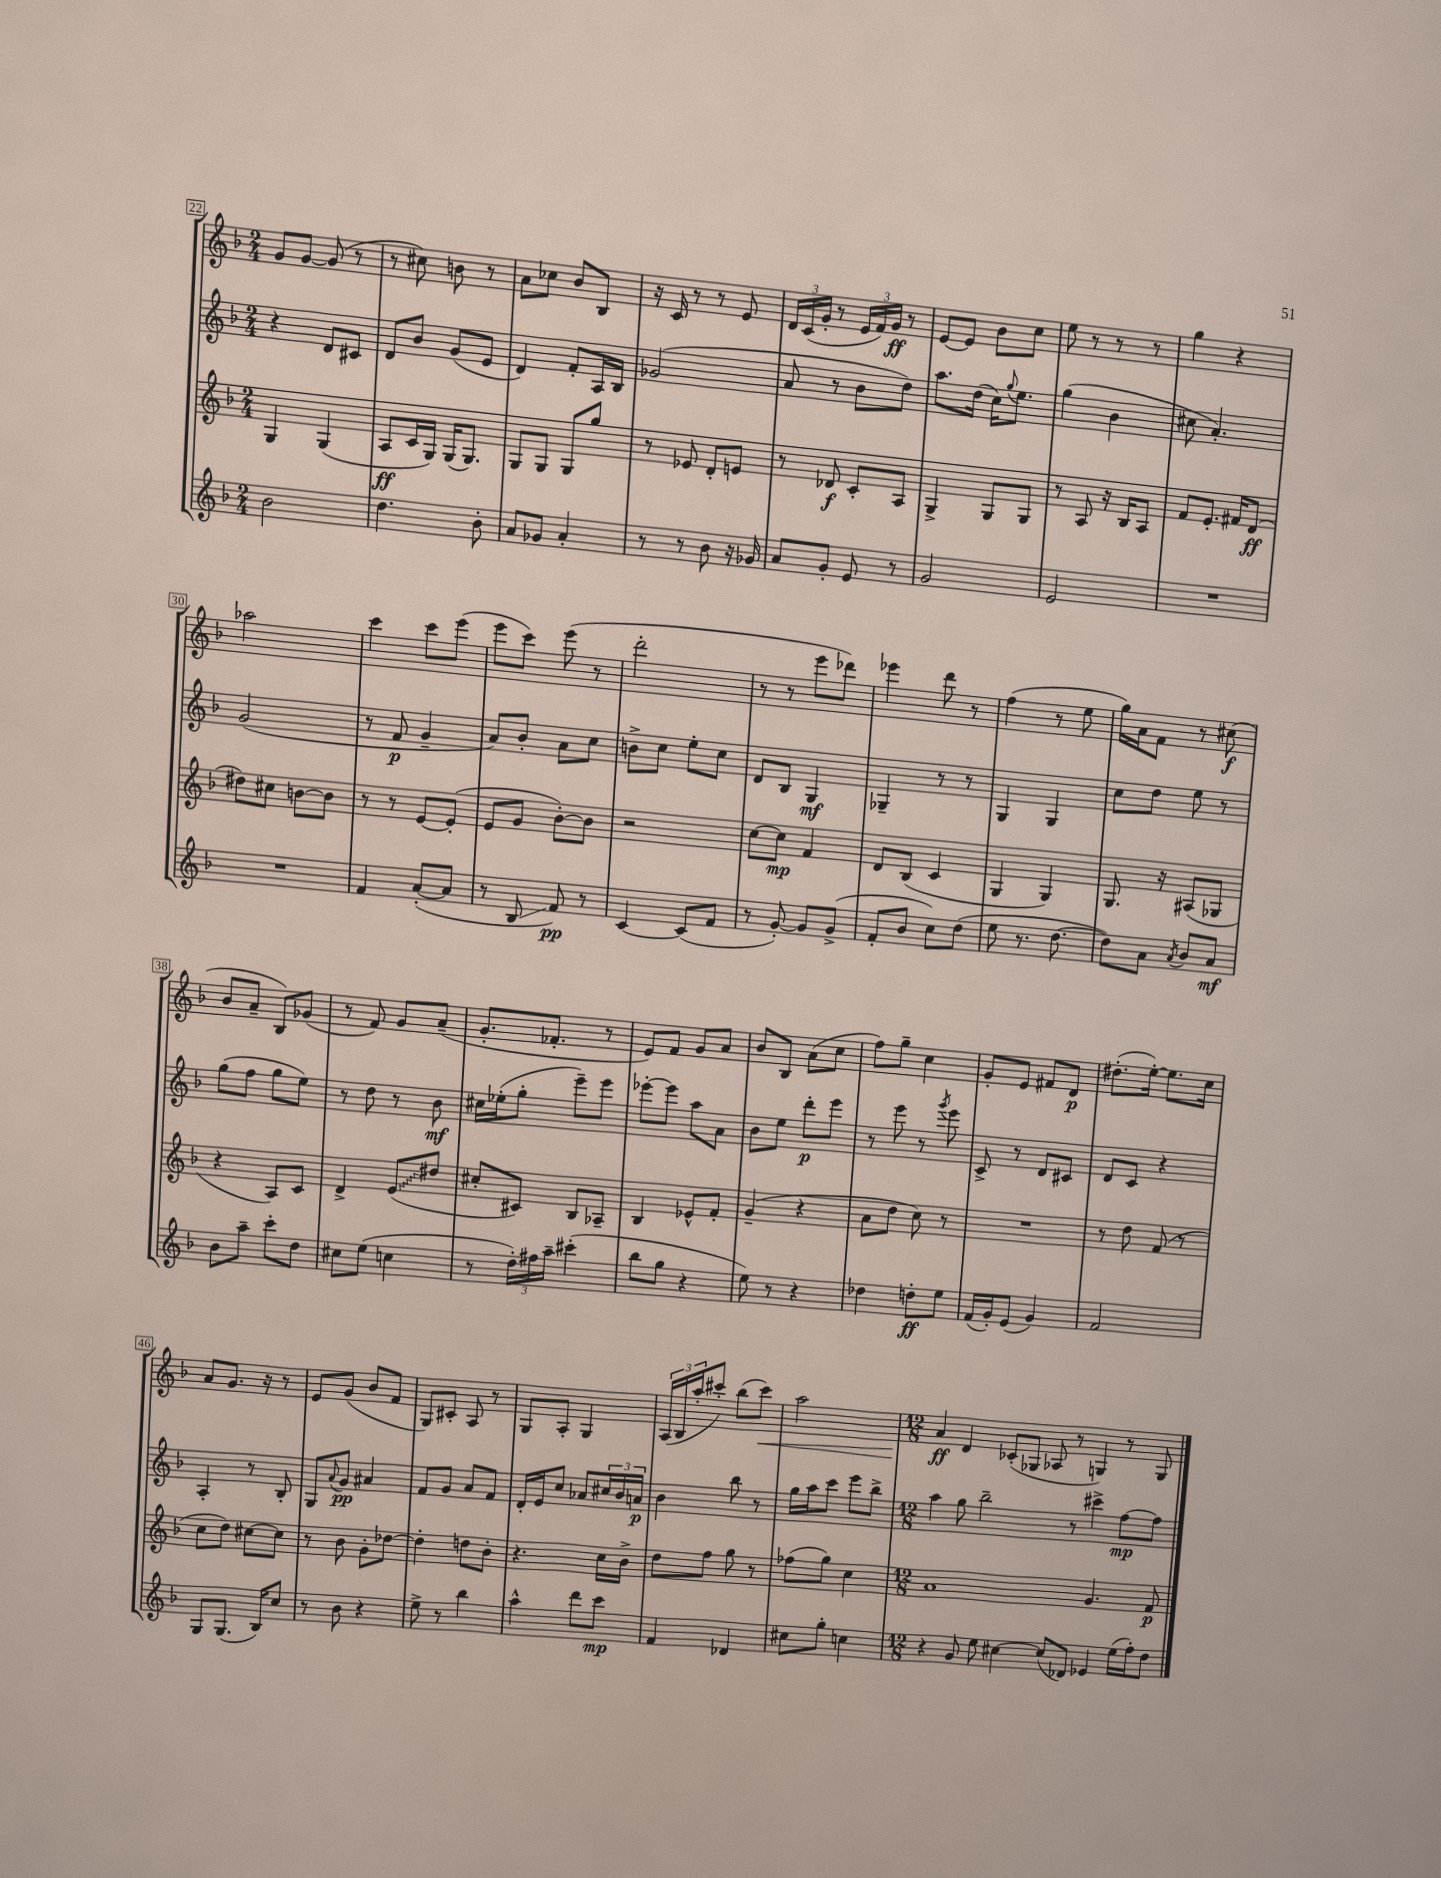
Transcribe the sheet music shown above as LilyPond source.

<<
\new StaffGroup <<
\new Staff = "s0" {
    \clef treble \key f \major \numericTimeSignature \time 2/4
    g'8 g'8~ g'8( r8 |
    r8 cis''8) b'8 r8 |
    a'8 ces''8 bes'8 bes8 |
    r16 c'16 r8 r8 e'8 |
    \tuplet 3/2 { d'16 c'16( g'16-. } r8 \tuplet 3/2 { e'16 f'16) g'16\ff } r8 |
    e'8~ e'8 bes'8 c''8 |
    e''8 r8 r8 r8 |
    g''4 r4 |
    aes''2 |
    c'''4 c'''8 e'''8( |
    e'''8 c'''8) e'''8( r8 |
    d'''2-. |
    r8 r8 e'''8 des'''8) |
    ees'''4 d'''8 r8 |
    f''4( r8 e''8 |
    g''16) a'16 f'8 r8 cis''8\f( |
    bes'8 a'8-- bes8) ges'8( |
    r8 f'8) g'8 a'8--( |
    g'8.-. fes'8.-. r8 |
    e'8) f'8 g'8 a'8 |
    bes'8 bes8 a'8( c''8 |
    f''8) g''8-- c''4 |
    g'8-. e'8 fis'8 d'8\p |
    dis''8.-.( e''16~-.) e''8. c''16 |
    a'8 g'8. r16 r8 |
    e'8 g'8( bes'8 f'8 |
    g8) cis'8-. a8 r8 |
    g8 a8-. g4 |
    \tuplet 3/2 { a16( bes16 a''16-. } cis'''8-.) bes''8( cis'''8\<) |
    a''2 |
    \numericTimeSignature \time 12/8 a'4\ff\! d'4 ces'8-.( ges8 aes8 r8 g4) r8 g8 \bar "|." |
}
\new Staff = "s1" {
    \clef treble \key f \major \numericTimeSignature \time 2/4
    r4 d'8 cis'8 |
    d'8 bes'8 g'8( e'8 |
    d'4) f'8-. a16 bes16 |
    ges'2( |
    a'8 r8 bes'8 d''8) |
    a''8. d''16( c''16) \appoggiatura { g''8 } e''8. |
    g''4( bes'4 |
    cis''8 a'4.-.) |
    g'2( |
    r8 f'8\p g'4-- |
    a'8) bes'8-. a'8 c''8 |
    b'8-> c''8 e''8-. c''8 |
    d'8 bes8 g4\mf |
    ges4-- r8 r8 |
    g4 g4 |
    c''8 d''8 e''8 r8 |
    g''8( f''8 g''8 e''8) |
    r8 d''8 r8 bes'8\mf |
    cis''16 ees''16-.( g''8-. e'''8--) e'''8 |
    ees'''8~-. ees'''8 a''8 a'8 |
    bes'8 e''8 d'''8-.\p e'''8 |
    r8 e'''8 r8 \acciaccatura { g'''8 } e'''8 |
    c'8-> r8 d'8 cis'8 |
    d'8 c'8 r4 |
    a4-. r8 bes8-. |
    g8 \appoggiatura { a'8 } g'8\pp ais'4 |
    f'8 g'8 a'8 f'8 |
    d'16-. e'16 c''8 aes'8 \tuplet 3/2 { cis''16 bes'16 a'16\p } |
    bes'4 bes''8 r8 |
    g''16 a''16 c'''8 e'''8 bes''8-> |
    \numericTimeSignature \time 12/8 a''4 g''8 bes''2-- r8 cis'''4-> f''8~\mp f''8 \bar "|." |
}
\new Staff = "s2" {
    \clef treble \key f \major \numericTimeSignature \time 2/4
    g4 g4( |
    a8\ff c'16 g16) g16( g8.) |
    g8 g8 g8 g''8 |
    r8 ees'8 d'8-. e'8 |
    r8 des'8\f c'8-. a8 |
    g4-> g8 g8 |
    r8 a8 r16 bes16 a8 |
    f'8 e'8.-. fis'16 d'8\ff( |
    dis''8) cis''8 b'8~ b'8 |
    r8 r8 e'8~ e'8-.( |
    e'8 g'8 bes'8~-.) bes'8 |
    r2 |
    c''8~ c''8\mp f'4 |
    d'8 bes8( c'4 |
    g4 g4) |
    g8. r16 ais8( ges8 |
    r4 a8) c'8 |
    d'4-> \once \override Glissando.style = #'zigzag e'8\glissando( dis''8 |
    cis''8-. cis'8) bes8 aes8-- |
    bes4 ees'8-^ f'8-. |
    g'4--( r4 |
    a'8 d''8 c''8) r8 |
    R2 |
    r8 d''8 f'8( r8 |
    c''8 d''8) cis''8~ cis''8 |
    r8 bes'8 g'8-. des''8~ |
    des''4-. d''8 bes'8-. |
    r4. c''16 bes'16-> |
    d''8 f''8 g''8 r8 |
    fes''8( g''8) c''4 |
    \numericTimeSignature \time 12/8 a'1 g'4. f'8\p \bar "|." |
}
\new Staff = "s3" {
    \clef treble \key f \major \numericTimeSignature \time 2/4
    bes'2 |
    d''4. bes'8-. |
    a'8 ges'8 a'4-. |
    r8 r8 bes'8 r16 ges'16 |
    a'8 g'8-. e'8 r8 |
    g'2 |
    e'2 |
    R2 |
    R2 |
    f'4 a'8~-.( a'8 |
    r8 bes8\glissando f'8\pp) r8 |
    c'4~ c'8( f'8 |
    r8 g'8~-.) g'8 g'8->( |
    f'8-. bes'8 c''8) d''8( |
    e''8 r8. d''8.~ |
    d''8) a'8 \acciaccatura { a'8 } bes'8 a'8\mf |
    bes'8 a''8-- c'''8-. d''8 |
    cis''8 e''8( c''4 |
    r8 \tuplet 3/2 { d''16-.) fis''16 a''16-- } cis'''4-.( |
    bes''8 g''8 r4 |
    e''8) r8 r4 |
    des''4 d''8-.\ff e''8 |
    f'16( g'16-.) e'8( g'4) |
    f'2 |
    g8 g8.( bes16) c''8 |
    r8 bes'8 r4 |
    e''8-> r8 bes''4 |
    a''4-^ d'''8 c'''8\mp |
    f'4 des'4 |
    cis''8 g''8-. c''4 |
    \numericTimeSignature \time 12/8 r4 g'8 e''8 cis''4~ cis''8( des'8) ees'4 e''16( f''16-.) d''8 \bar "|." |
}
>>
>>
\layout { \context { \Score currentBarNumber = #22 \override BarNumber.stencil = #(make-stencil-boxer 0.1 0.3 ly:text-interface::print) } }
